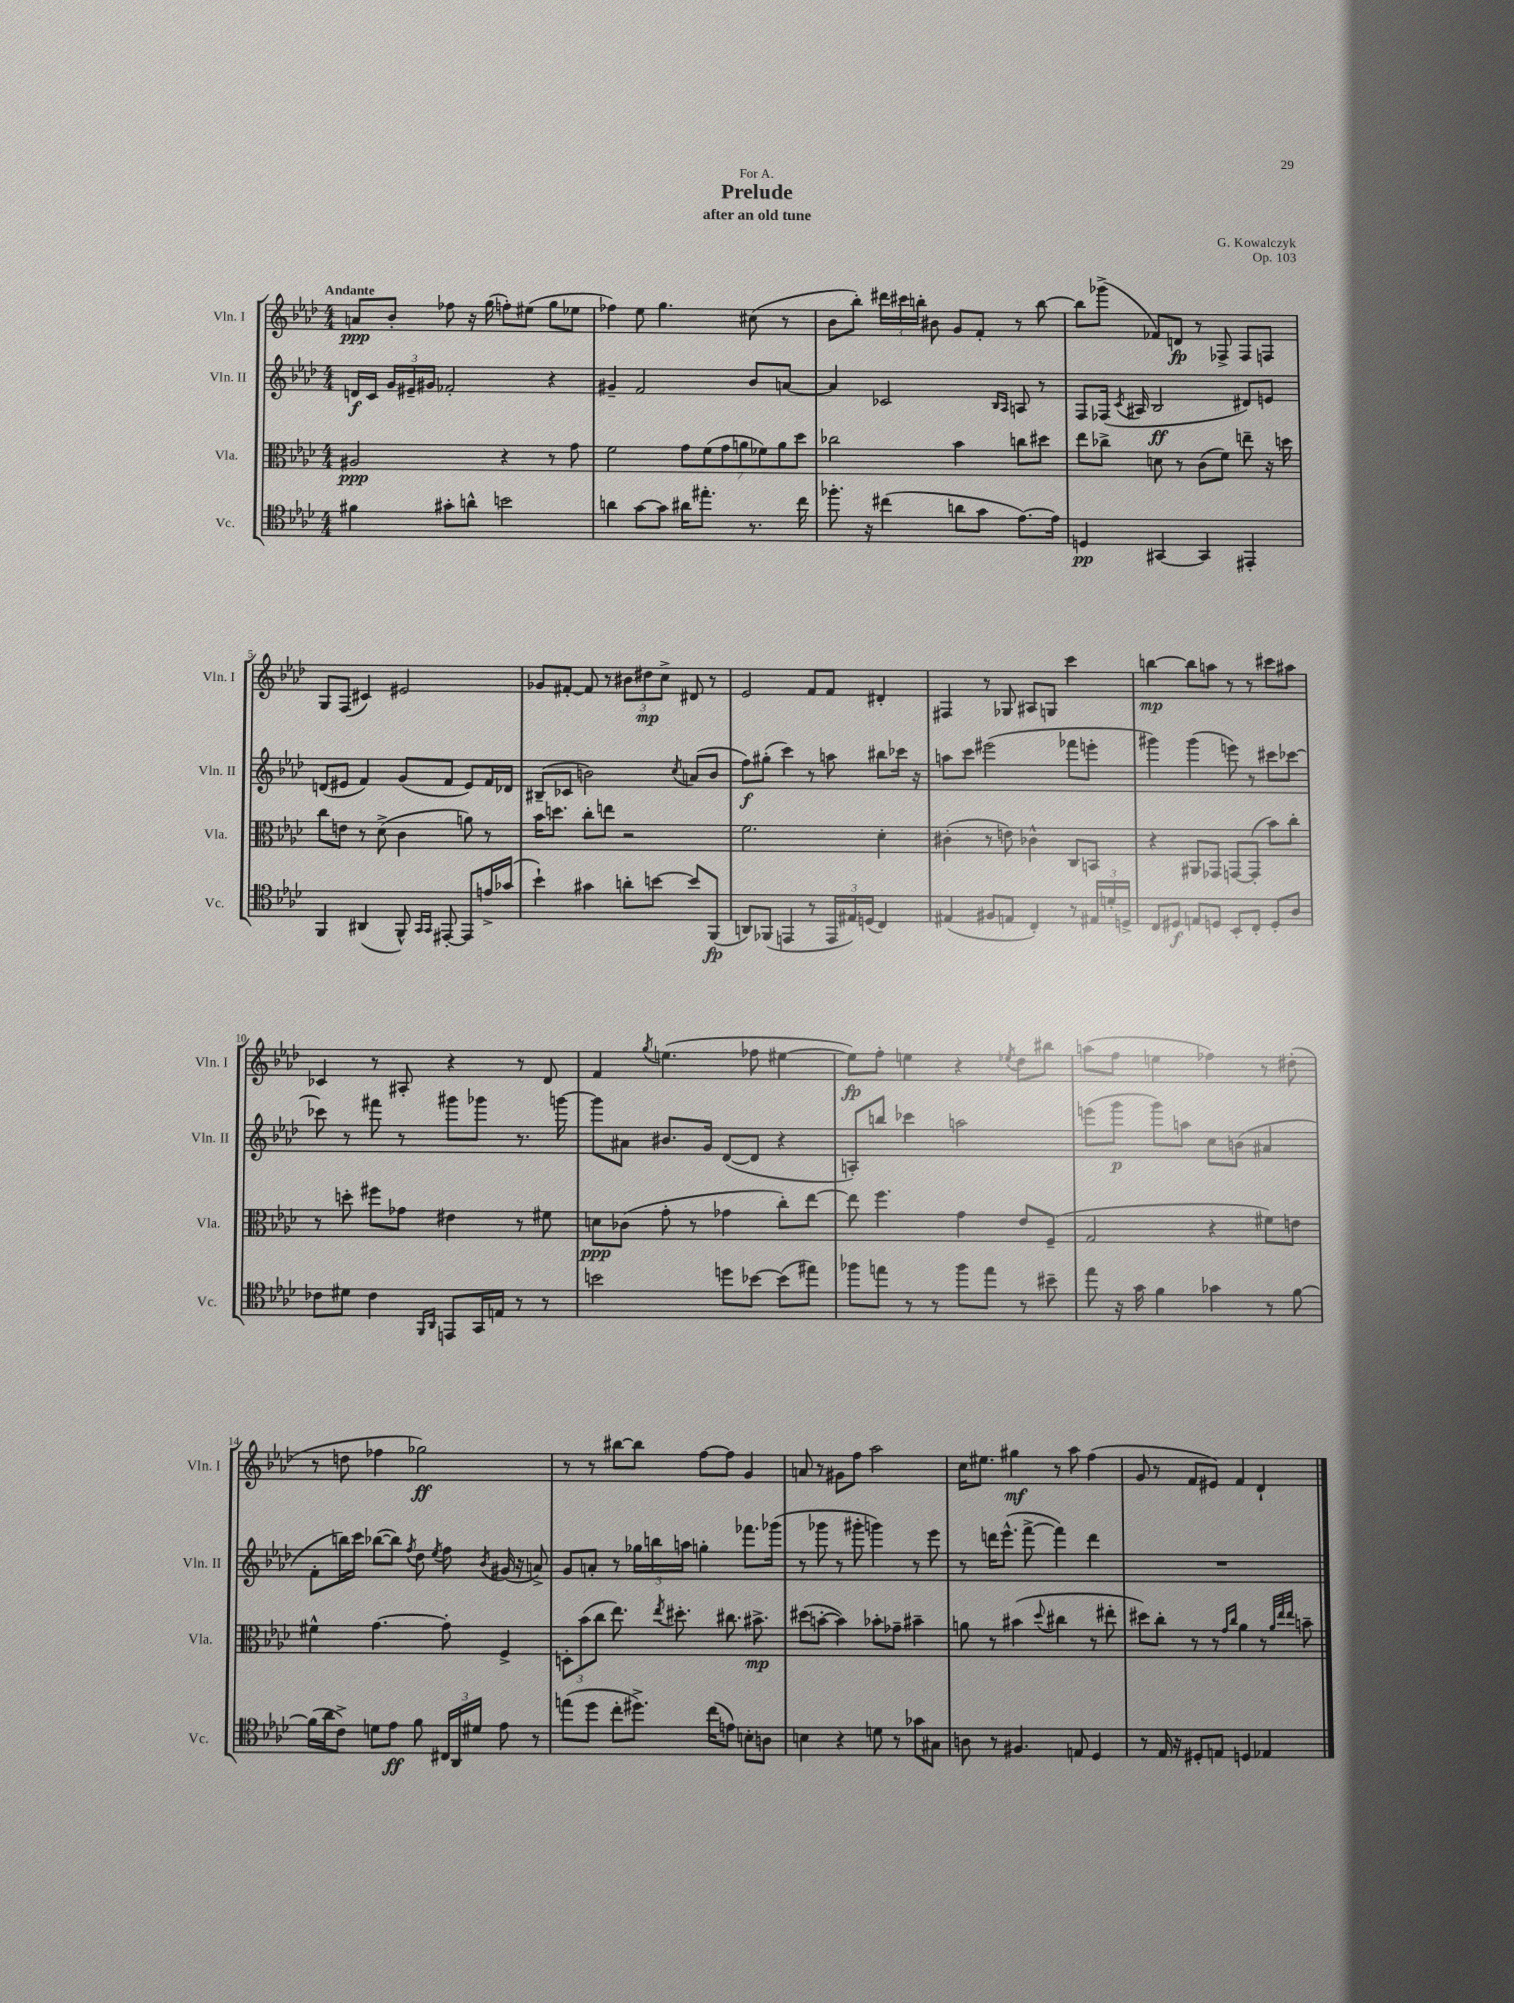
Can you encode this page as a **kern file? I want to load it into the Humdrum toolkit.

**kern	**kern	**kern	**kern
*staff4	*staff3	*staff2	*staff1
*clefC4	*clefC3	*clefG2	*clefG2
*k[b-e-a-d-]	*k[b-e-a-d-]	*k[b-e-a-d-]	*k[b-e-a-d-]
*M4/4	*M4/4	*M4/4	*M4/4
4f#	2A#	16d	8a
.	.	16c	.
.	.	24g	8b-'
.	.	24e#~	.
.	.	24g#	.
8g#'	.	2f-'	8ff-
8a^^	.	.	16r
.	.	.	(16gg
2b	4r	.	8ff')
.	.	.	(8ee#
.	8r	4r	8gg
.	8g	.	8ee-
=	=	=	=
4a	2f	4g#~	4ff-)
[8g	.	2f	8ee-
8g]	.	.	4.gg
16a#	14g	.	.
8.ee#'	.	.	.
.	(14f	.	.
.	14g	.	.
.	14a	.	.
8.r	.	8b-	(8cc#
.	14f-)	.	.
.	14a	.	.
.	.	[8a	8r
.	14dd-	.	.
16cc	.	.	.
=	=	=	=
8.ff-'	2cc-	4a]	8b-
.	.	.	8bb-')
16r	.	.	.
(4cc#	.	2c-	24ddd#
.	.	.	24ccc#
.	.	.	24bb'
.	.	.	8b#
8a	4b-	.	8g
8g	.	.	8f'
.	.	16qqB-	.
.	.	16qqA-	.
[8.e-)	8cc	8A	8r
.	8dd#	8r	[8bb
16e-]	.	.	.
=	=	=	=
4D	8ee-	8F	8bb]
.	8cc-^	(16F-	(8ggg-^
.	.	8qc	.
.	.	16A#	.
[4GG#	8d	2B-	8f-)
.	8r	.	8d
4GG#]	(8c	.	8r
.	8f)	.	8F-^
4EE#'	8ee~	8d#)	8F-
.	16r	8e	8F
.	16dd	.	.
=	=	=	=
4FF	8cc	(8d	8G
.	8e	8e#	(8F
(4AA#	8r	4f)	4c#)
.	(8d-^	.	.
8FF^^)	4c	(8g	2e#
16qqGG	.	.	.
16qqGG	.	.	.
[8EE#'	.	8f	.
8EE#]	8a)	8e#)	.
16e^	8r	16f	.
(16g-	.	16d-	.
=	=	=	=
4b-`)	16b-	(8B#~	8g-
.	8.dd	.	.
.	.	8c-	[8f#'
4g#	8cc'	2b)	8f#]
.	8ee	.	8r
8a'	2r	.	12b#
.	.	.	12dd#
[8b	.	.	.
.	.	.	12cc^
.	.	8qcc	.
8b]	.	(8a	8d#
(8FF	.	8b	8r
=	=	=	=
8AA)	2.f	8ff)	2e-
(8FF-	.	(8gg#'	.
4EE	.	4ccc)	.
8r	.	8r	8f
24EE	.	8aa	8f
24E#)	.	.	.
(24D	.	.	.
4C)	4d-'	8bb#	4d#'
.	.	16ccc-	.
.	.	16r	.
=	=	=	=
(4E#	(4c#'	8aa	4F#
.	.	8ccc	.
8F#	8r	(2eee#	8r
8E	8e)	.	8G-
4C')	4c-^^	.	8A#
.	.	.	8G
8r	8C	8fff-	4ccc
24E#	8BB	8eee'	.
24d'	.	.	.
24D^	.	.	.
=	=	=	=
8C	4r	4ggg#)	[4bb
8D#	.	.	.
8E	8AA#	(4ggg#	8bb]
8D	8GG-	.	8aa
8BB-'	[8GG	8eee)	8r
8C'	(8GG']	8r	8r
8D'	8b-)	8ccc#	8ccc#
8A-	8cc'	[8ccc-	8aa#
=	=	=	=
8c-	8r	8ccc-]	4c-
8d#	8dd'	8r	.
4c-	8ff#	8fff#	8r
.	8g-	8r	8A#'
16qqFF	.	.	.
16qqAA-	.	.	.
8EE	4e#	8ggg#	4r
16GG	.	8ggg-	.
16E	.	.	.
8r	8r	8.r	8r
8r	8f#	.	8d-
.	.	[16ggg	.
=	=	=	=
2b	8d	8ggg]	4f
.	(8c-	8a#	.
.	.	.	8qgg
.	8g'	8.b#	(4.ee
.	8r	.	.
.	.	16g	.
8dd	4g-	([8d-	.
[8b-	.	8d-]	8ff-
(8b-]	8cc')	4r	[4ee#
8ee#)	[8ee-	.	.
=	=	=	=
8ff-	8ee-]	8A')	8ee#])
8ee	4.ff	8bb	8ff'
8r	.	4ccc-	4ee
8r	.	.	.
8ff-	4g	2aa	4r
8ee	.	.	.
.	.	.	8qee-
8r	8e-	.	8dd-
8b#~	(8F~	.	8bb#
=	=	=	=
8ee-	2G	(8eee	(8aa
16r	.	8ggg	8ff
16g	.	.	.
4f	.	8ggg)	4ee
.	.	8aa	.
4g-	4r	8cc	4ff-)
.	.	(8b	.
8r	8f#)	4a#	8r
[8f	8e	.	(8dd#'
=	=	=	=
(16f]	4f#^^	8f'	8r
16a-	.	.	.
8c^)	.	16bb)	8dd
.	.	16ccc	.
8d	[4.g	([8bb-	4ff-
8e-	.	8bb-])	.
.	.	8qff	.
8f	.	8dd-	2gg-)
.	.	8qee-	.
24C#	8g']	8ff	.
24AA-	.	.	.
24d#	.	.	.
.	.	8qb-	.
8e-	4F^	(16g#	.
.	.	16r	.
8r	.	8a^)	.
=	=	=	=
(8ee	12D'	8g	8r
.	(12b-	.	.
8dd-	.	8a'	8r
.	12cc	.	.
8cc'	8.ee-)	8r	[8bb#
8.dd#^)	.	24gg-	8bb#]
.	.	24bb	.
.	8qee-	.	.
.	8.dd#'	.	.
.	.	24aa	.
.	.	4gg'	[8ff
(16cc	.	.	.
8e)	8.cc#	.	8ff]
8B'	.	8.fff-	4g
.	8.b#^	.	.
8A	.	.	.
.	.	(16ggg-	.
=	=	=	=
4B	(8dd#	8r	8a
.	[8b'	8ggg-	8r
4r	4b])	8r	8g#
.	.	8ggg#'	8ff
8d	8b-'	4ggg)	2aa-
8r	8g-~	.	.
8g-	4b#~	8r	.
8G#	.	8eee-	.
=	=	=	=
8A	8a	8r	16cc
.	.	.	8.ee#
8r	8r	16ddd	.
.	.	(8.eee-^^	.
4.F#	(4b#	.	4gg#
.	.	[8fff^	.
.	8qqdd-	.	.
.	4cc#	4fff])	8r
8E	.	.	8aa-
4D-	8r	4ddd	(4ff
.	8ee#'	.	.
=	=	=	=
8r	8dd#)	1r	8g
16E-	8cc'	.	8r
16r	.	.	.
8D#'	8r	.	8f
8E	8r	.	8e#)
.	16qqg	.	.
.	16qqcc	.	.
4D	4a-	.	4f
4E-	8r	.	4d-`
.	32qqa-	.	.
.	32qqee-	.	.
.	32qqee-	.	.
.	8b~	.	.
==	==	==	==
*-	*-	*-	*-
